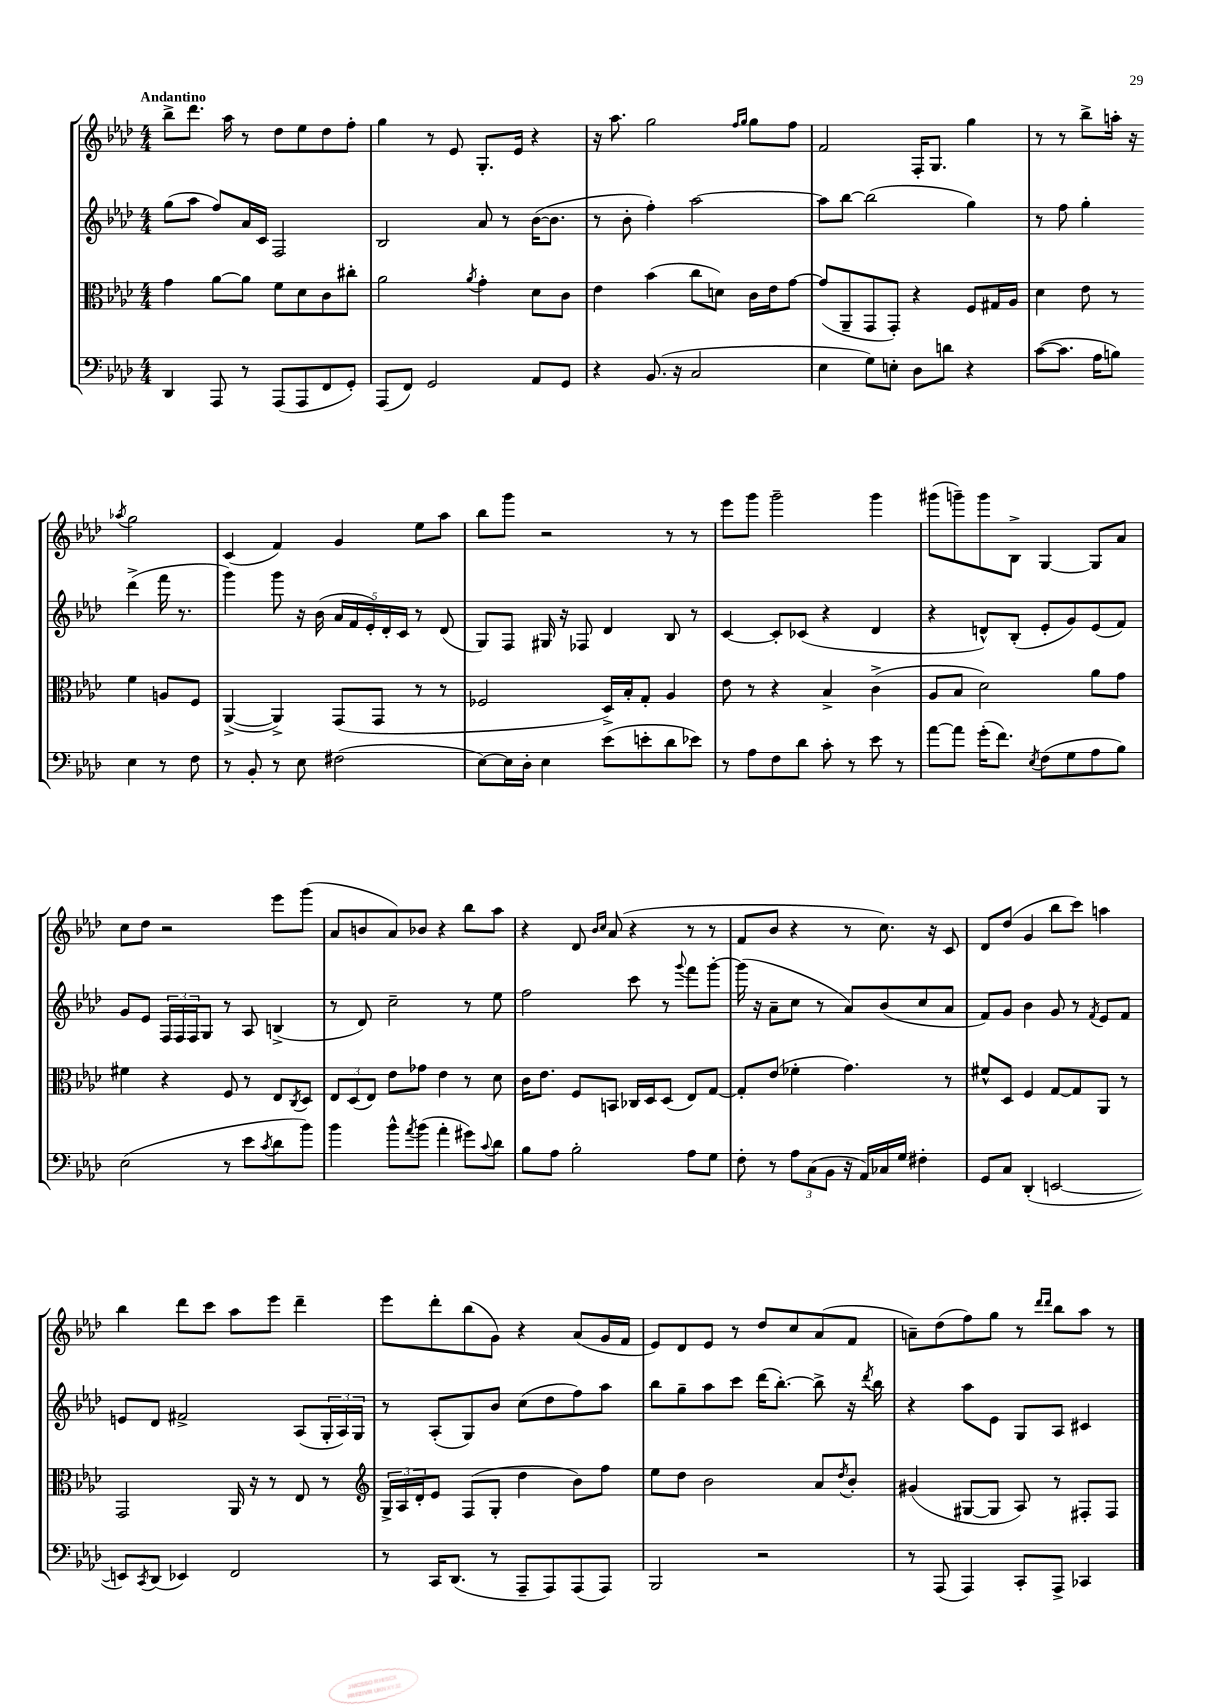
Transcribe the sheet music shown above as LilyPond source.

<<
\new StaffGroup <<
\new Staff = "s0" {
    \clef treble \key aes \major \numericTimeSignature \time 4/4 \tempo "Andantino"
    bes''8-> des'''8. aes''16 r8 des''8 ees''8 des''8 f''8-. |
    g''4 r8 ees'8 g8.-. ees'16 r4 |
    r16 aes''8. g''2 \grace { f''16 g''16 } g''8 f''8 |
    f'2 f16-. g8. g''4 |
    r8 r8 bes''8-> a''16-. r16 \acciaccatura { aes''8 } g''2 |
    c'4( f'4) g'4 ees''8 aes''8 |
    bes''8 g'''8 r2 r8 r8 |
    ees'''8 g'''8 g'''2-- g'''4 |
    gis'''8( g'''8--) g'''8 bes8-> g4~ g8 aes'8 |
    c''8 des''8 r2 ees'''8 g'''8( |
    aes'8 b'8 aes'8) bes'8 r4 bes''8 aes''8 |
    r4 des'8 \grace { bes'16 c''16 } aes'8( r4 r8 r8 |
    f'8 bes'8 r4 r8 c''8.) r16 c'8 |
    des'8 des''8( g'4 bes''8 c'''8) a''4 |
    bes''4 des'''8 c'''8 aes''8 ees'''8 des'''4-- |
    ees'''8 des'''8-. bes''8( g'8) r4 aes'8( g'16 f'16 |
    ees'8) des'8 ees'8 r8 des''8 c''8 aes'8( f'8 |
    a'8--) des''8( f''8) g''8 r8 \grace { des'''16 des'''16 } bes''8 aes''8 r8 \bar "|." |
}
\new Staff = "s1" {
    \clef treble \key aes \major \numericTimeSignature \time 4/4
    g''8( aes''8 f''8) aes'16 c'16 f2 |
    bes2 aes'8 r8 bes'16~( bes'8. |
    r8 bes'8-. f''4-.) aes''2~ |
    aes''8 bes''8~ bes''2( g''4) |
    r8 f''8 g''4-. des'''4->( f'''16 r8. |
    g'''4) g'''8 r16 bes'16( \tuplet 5/4 { aes'16 f'16 ees'16-.) des'16-. c'16 } r8 des'8( |
    g8) f8 gis16 r16 fes8 des'4 bes8 r8 |
    c'4~ c'8-. ces'8( r4 des'4 |
    r4 d'8-^) bes8-.( ees'8-. g'8) ees'8( f'8) |
    g'8 ees'8 \tuplet 3/2 { f16 f16 f16 } g8 r8 aes8 b4->( |
    r8 des'8) c''2-- r8 ees''8 |
    f''2 c'''8 r8 \appoggiatura { g'''8 } f'''8 g'''8~-. |
    g'''16( r16 aes'8-- c''8 r8 aes'8) bes'8( c''8 aes'8 |
    f'8) g'8 bes'4 g'8 r8 \acciaccatura { f'8 } ees'8 f'8 |
    e'8 des'8 fis'2-> aes8( \tuplet 3/2 { g16-. aes16) g16 } |
    r8 aes8-.( g8) bes'8 c''8( des''8 f''8) aes''8 |
    bes''8 g''8-- aes''8 c'''8 des'''16( bes''8.~-.) bes''8-> r16 \acciaccatura { des'''8 } bes''16 |
    r4 aes''8 ees'8 g8 aes8 cis'4 \bar "|." |
}
\new Staff = "s2" {
    \clef alto \key aes \major \numericTimeSignature \time 4/4
    g'4 aes'8~ aes'8 f'8 des'8 c'8 cis''8-. |
    aes'2 \acciaccatura { aes'8 } g'4-. des'8 c'8 |
    ees'4 bes'4( c''8 d'8) c'16 ees'16 g'8~ |
    g'8( aes,8-- g,8 g,8-.) r4 f8 gis16 aes16 |
    des'4 ees'8 r8 f'4 a8 f8 |
    aes,4~->( aes,4->) g,8( g,8 r8 r8 |
    fes2 des16->) bes16-. g8-. aes4 |
    ees'8 r8 r4 bes4-> c'4->( |
    aes8 bes8 des'2) aes'8 g'8 |
    fis'4 r4 f8 r8 ees8 \acciaccatura { c8 } des8 |
    \tuplet 3/2 { ees8 des8( ees8) } ees'8 ges'8 ees'4 r8 des'8 |
    c'16 ees'8. f8 b,8 ces16 des16 des8( ees8) g8~ |
    g8-. ees'8( fes'4-. g'4.) r8 |
    fis'8-^ des8 f4 g8~ g8 aes,8 r8 |
    g,2 aes,16 r16 r8 ees8 r8 |
    \clef treble \tuplet 3/2 { g16-> aes16 des'16-. } ees'8 f8( g8-. des''4 bes'8) f''8 |
    ees''8 des''8 bes'2 aes'8 \acciaccatura { des''8 } bes'8-. |
    gis'4( gis8~ gis8 aes8) r8 fis8-. fis8 \bar "|." |
}
\new Staff = "s3" {
    \clef bass \key aes \major \numericTimeSignature \time 4/4
    des,4 aes,,8 r8 aes,,8( aes,,8 f,8 g,8-.) |
    aes,,8( f,8) g,2 aes,8 g,8 |
    r4 bes,8.( r16 c2 |
    ees4 g8) e8-. des8 d'8 r4 |
    c'8~( c'8. aes16 b8) ees4 r8 f8 |
    r8 bes,8-. r8 ees8 fis2( |
    ees8~) ees16 des16-. ees4 ees'8( e'8-. des'8 ees'8) |
    r8 aes8 f8 des'8 c'8-. r8 ees'8 r8 |
    aes'8~ aes'8 g'16-.( f'8.) \acciaccatura { ees8 } f8( g8 aes8 bes8) |
    ees2( r8 ees'8 \acciaccatura { c'8 } des'8 bes'8) |
    bes'4 bes'8-^ \acciaccatura { aes'8 } bes'8( aes'4-. gis'8) \appoggiatura { c'8 } des'8 |
    bes8 aes8 bes2-. aes8 g8 |
    f8-. r8 \tuplet 3/2 { aes8 c8( bes,8 } r16 aes,16) ces16 g16 fis4-. |
    g,8 c8 des,4-.( e,2~ |
    e,8) \acciaccatura { c,8 } des,8( ees,4) f,2 |
    r8 c,16 des,8.( r8 aes,,8-- aes,,8) aes,,8( aes,,8) |
    bes,,2 r2 |
    r8 aes,,8( aes,,4) c,8-. aes,,8-> ces,4 \bar "|." |
}
>>
>>
\layout { \context { \Score \remove "Bar_number_engraver" } }
